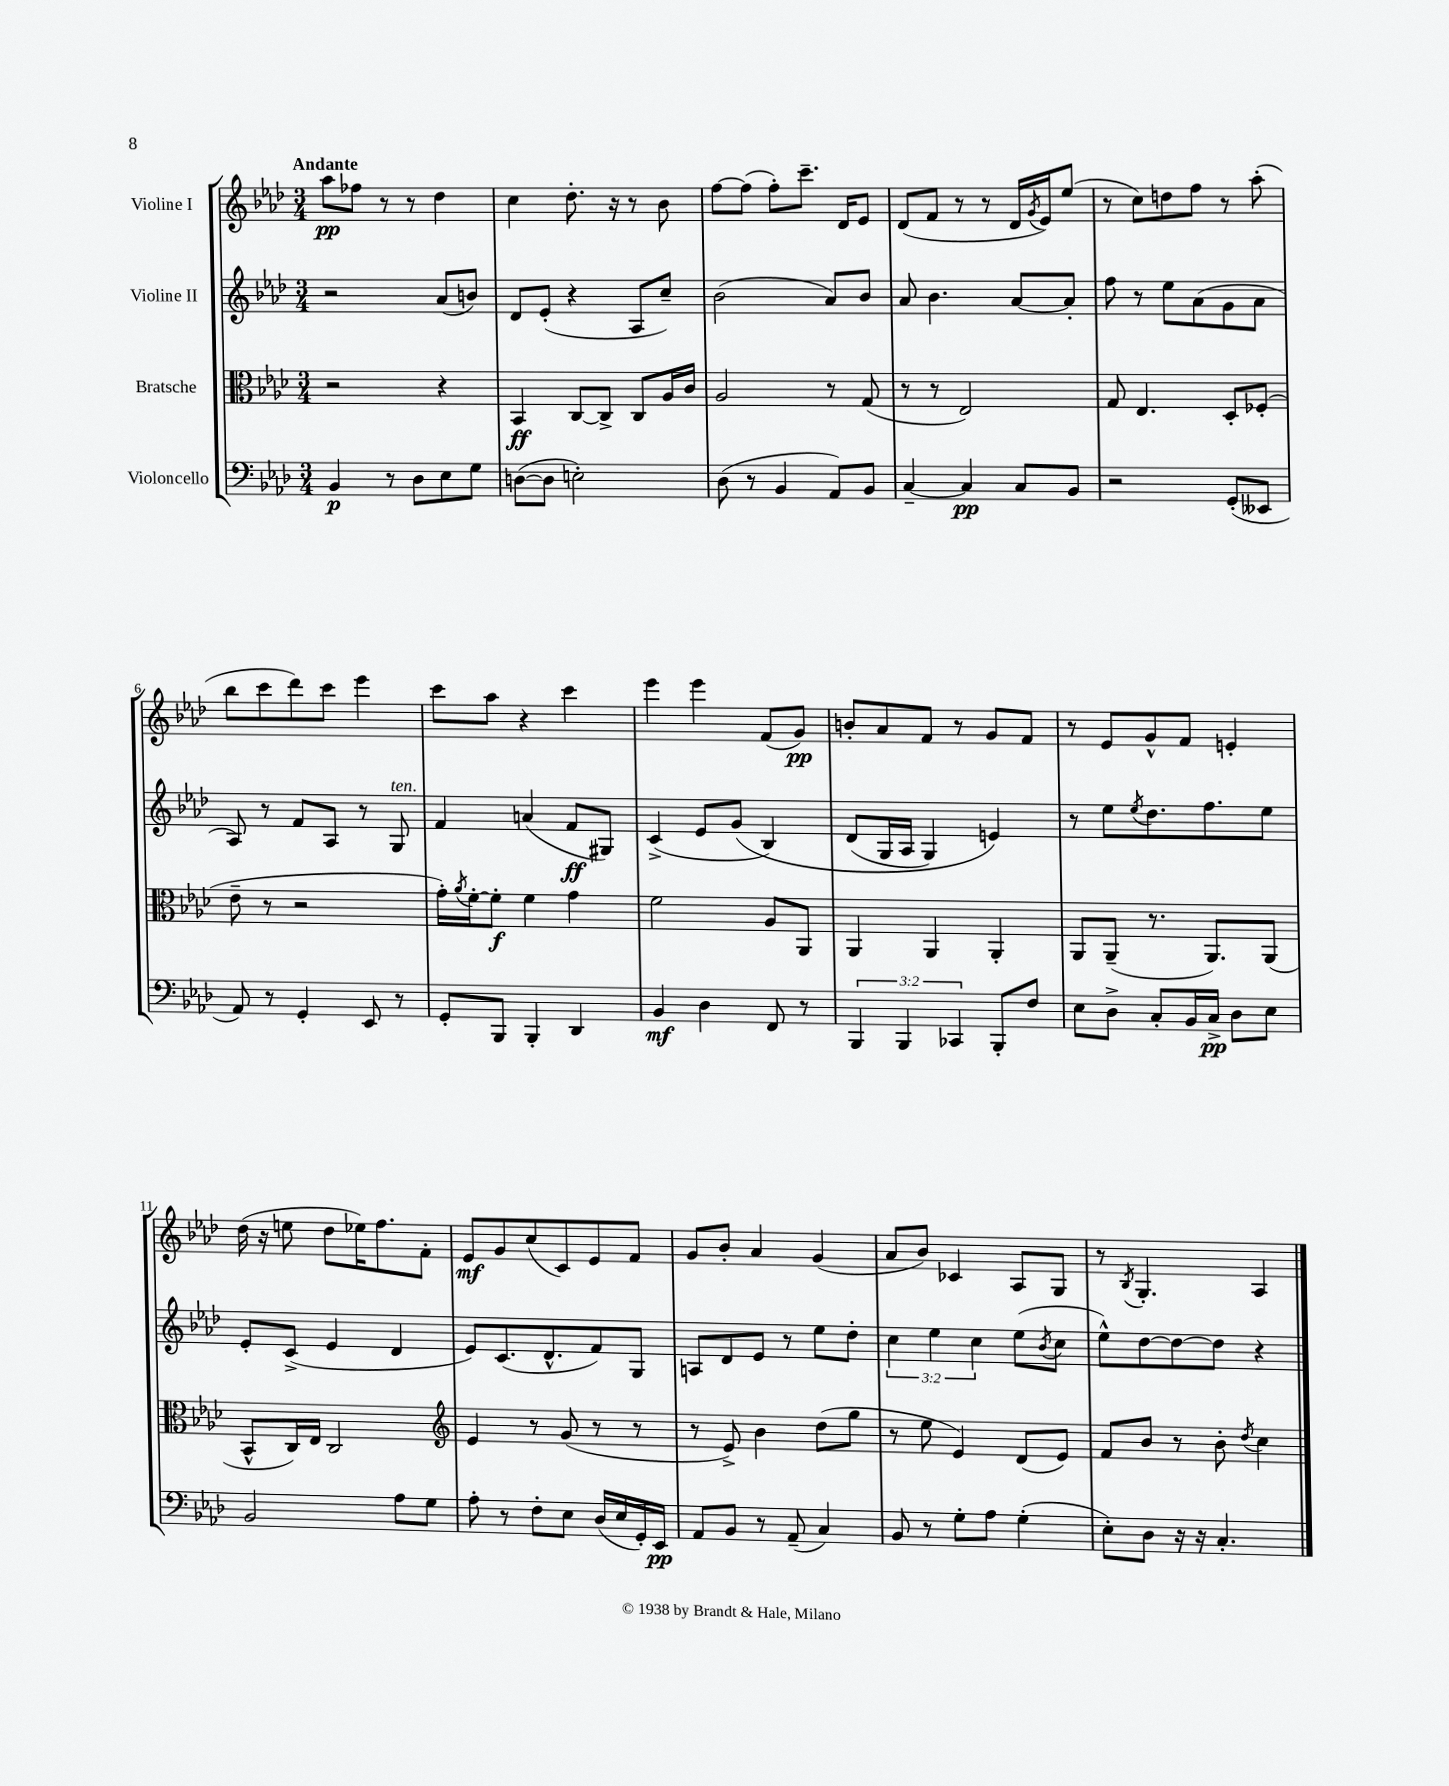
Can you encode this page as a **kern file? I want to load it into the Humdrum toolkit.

**kern	**kern	**kern	**kern
*staff4	*staff3	*staff2	*staff1
*clefF4	*clefC3	*clefG2	*clefG2
*k[b-e-a-d-]	*k[b-e-a-d-]	*k[b-e-a-d-]	*k[b-e-a-d-]
*M3/4	*M3/4	*M3/4	*M3/4
4BB-	2r	2r	8aa-
.	.	.	8ff-
8r	.	.	8r
8D-	.	.	8r
8E-	4r	(8a-	4dd-
8G	.	8b)	.
=	=	=	=
([8D	4BB-	8d-	4cc
8D]	.	(8e-'	.
2E')	[8C	4r	8.dd-'
.	8C^]	.	.
.	.	.	16r
.	8C	8A-	8r
.	16A-	8cc~)	8b-
.	16c	.	.
=	=	=	=
(8D-	2A-	(2b-	[8ff
8r	.	.	(8ff]
4BB-	.	.	8ff')
.	.	.	8.ccc~
8AA-)	8r	8a-)	.
.	.	.	16d-
8BB-	(8G	8b-	8e-
=	=	=	=
[4C~	8r	8a-	(8d-
.	8r	4.b-	8f
4C]	2E-)	.	8r
.	.	.	8r
8C	.	[8a-	16d-
.	.	.	8qg
.	.	.	16e-)
8BB-	.	8a-']	(8ee-
=	=	=	=
2r	8G	8ff	8r
.	4.E-	8r	8cc)
.	.	8ee-	8dd
.	.	(8a-	8ff
(8GG'	8D-'	8g	8r
8EE--	(8F-'	8a-	(8aa-'
=	=	=	=
8AA-)	8e-~	8A-)	8bb-
8r	8r	8r	8ccc
4GG'	2r	8f	8ddd-)
.	.	8A-	8ccc
8EE-	.	8r	4eee-
8r	.	8G	.
=	=	=	=
8GG'	16g')	4f	8ccc
.	8qa-	.	.
.	[16f'	.	.
8BBB-	8f']	.	8aa-
4BBB-'	4f	(4a	4r
4DD-	4g	8f	4ccc
.	.	8G#)	.
=	=	=	=
4BB-	2f	(4c^	4eee-
4D-	.	8e-	4eee-
.	.	&(8g	.
8FF	8A-	4B-)	(8f
8r	8AA-	.	8g)
=	=	=	=
6BBB-	4AA-	(8d-	8b'
.	.	16G	8a-
6BBB-	.	.	.
.	.	16A-	.
.	4AA-	4G)	8f
6CC-	.	.	.
.	.	.	8r
8BBB-'	4AA-'	4e&)	8g
8F	.	.	8f
=	=	=	=
8E-	8AA-	8r	8r
8D-^	(8AA-~	8ee-	8e-
.	.	8qee-	.
8C'	8.r	8.dd-	8g^^
16BB-	.	.	8f
16C^	8.AA-)	8.ff	.
8D-	.	.	4e'
8E-	(8AA-	8ee-	.
=	=	=	=
2BB-	8BB-^^	8e-'	(16dd-
.	.	.	16r
.	16C)	(8c^	8ee
.	16E-	.	.
.	2C	4e-	8dd-
.	.	.	16ee-)
.	.	.	8.ff
8A-	.	4d-	.
8G	.	.	8f'
=	=	=	=
*	*clefG2	*	*
8A-'	4e-	8e-)	8e-
8r	.	(8.c	8g
8F'	8r	.	(8cc
.	.	8.d-^^	.
8E-	(8g	.	8c)
(16D-	8r	8f)	8e-
16E-	.	.	.
16GG')	8r	8G	8f
16EE-	.	.	.
=	=	=	=
8AA-	8r	8A	8g
8BB-	8e-^)	8d-	8b-'
8r	4b-	8e-	4a-
(8AA-~	.	8r	.
4C)	(8dd-	8ee-	(4g
.	8gg	8dd-'	.
=	=	=	=
8BB-	8r	6cc	8a-
8r	8ee-	.	8b-)
.	.	6ee-	.
8G'	4e-)	.	4c-
.	.	6cc	.
8A-	.	.	.
(4G'	(8d-	(8ee-	8A-
.	.	8qb-	.
.	8e-)	8cc	8G
=	=	=	=
8E-')	8f	8ee-^^)	8r
.	.	.	8qB-
8D-	8b-	[8dd-	4.G'
16r	8r	8dd-_	.
16r	.	.	.
4.C'	8b-'	8dd-]	.
.	8qdd-	.	.
.	4cc	4r	4A-
==	==	==	==
*-	*-	*-	*-
